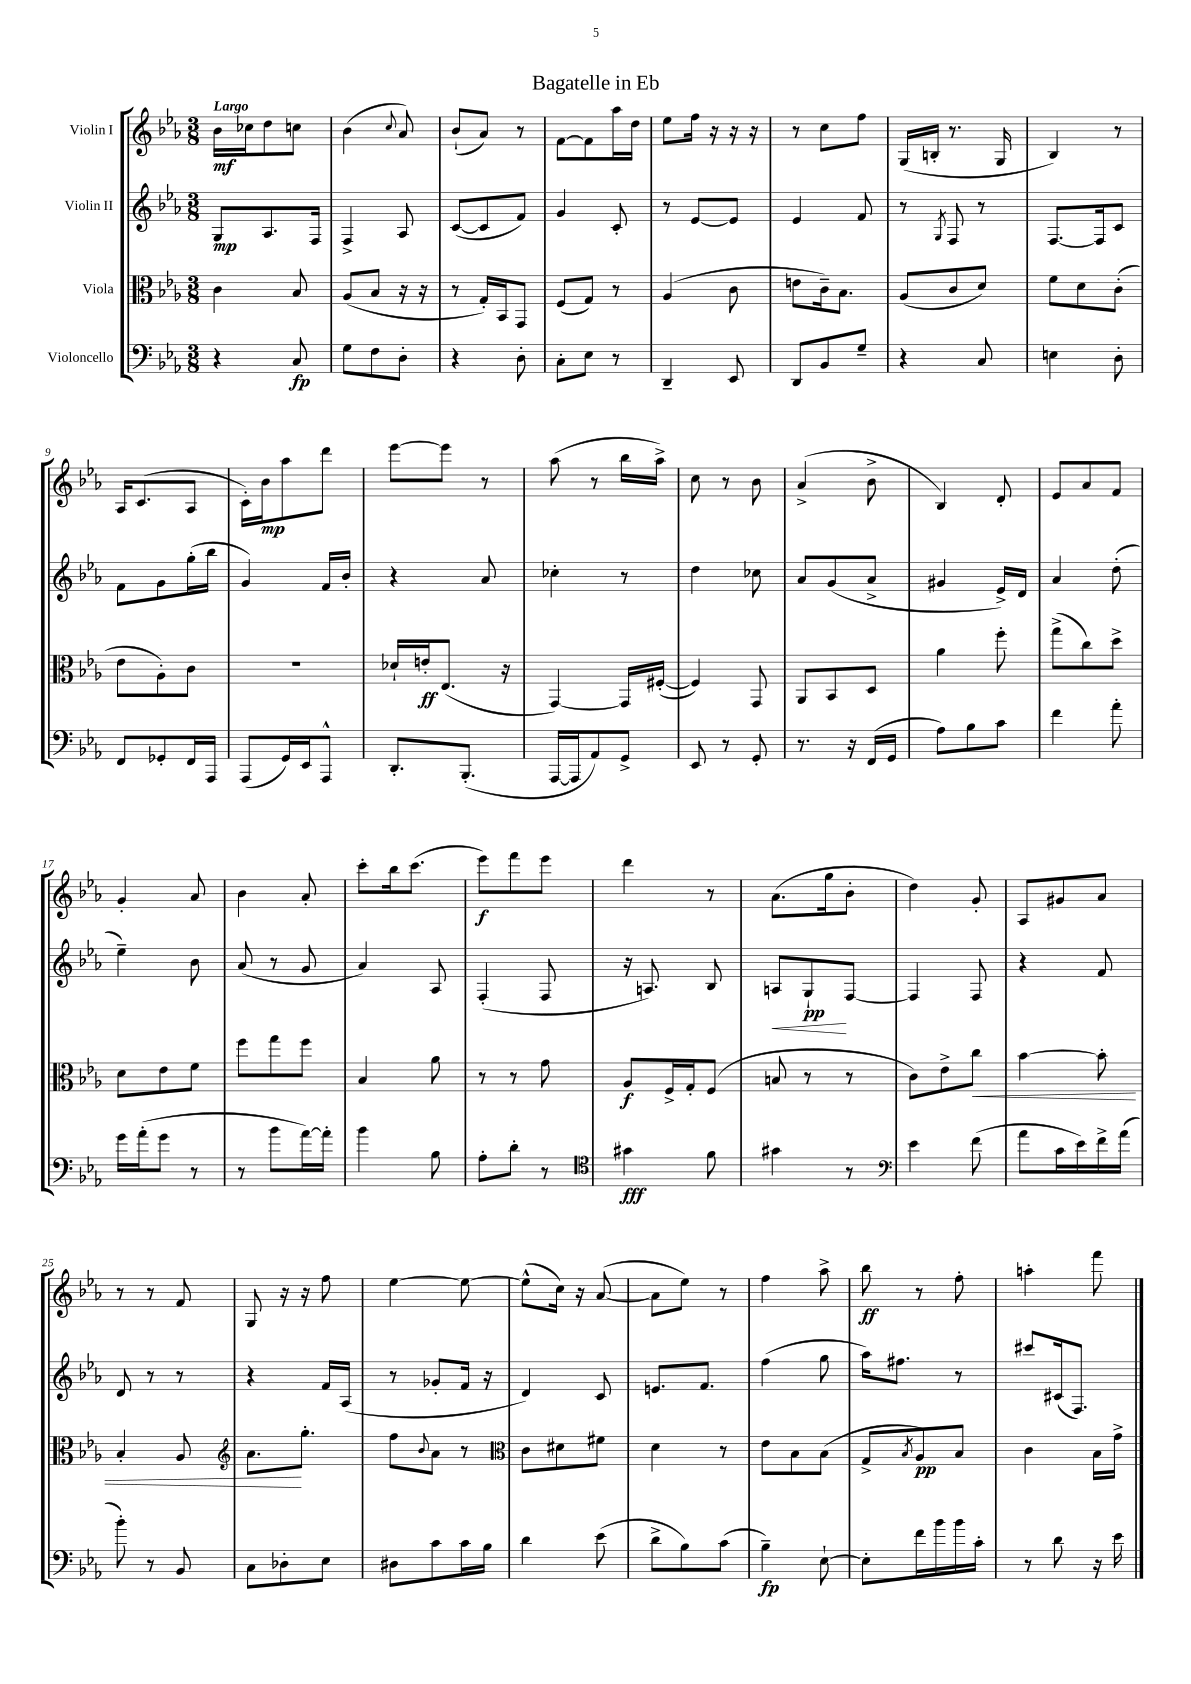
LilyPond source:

\header { title = "Bagatelle in Eb" }
<<
\new StaffGroup <<
\new Staff = "s0" \with { instrumentName = "Violin I" } {
    \clef treble \key ees \major \numericTimeSignature \time 3/8 \tempo "Largo"
    bes'16\mf ces''16 d''8 c''8 |
    bes'4( \appoggiatura { c''8 } aes'8) |
    bes'8-!( aes'8) r8 |
    f'8~ f'8 aes''16 d''16 |
    ees''8 f''16 r16 r16 r16 |
    r8 c''8 f''8 |
    g16( b16-. r8. g16 |
    bes4) r8 |
    aes16 c'8.( aes8 |
    c'16-.) bes'16\mp aes''8 d'''8 |
    ees'''8~ ees'''8 r8 |
    aes''8( r8 bes''16 aes''16->) |
    c''8 r8 bes'8 |
    aes'4->( bes'8-> |
    bes4) d'8-. |
    ees'8 aes'8 f'8 |
    g'4-. aes'8 |
    bes'4 aes'8-. |
    c'''8-. bes''16 c'''8.( |
    ees'''8\f) f'''8 ees'''8 |
    d'''4 r8 |
    aes'8.( g''16 bes'8-. |
    d''4) g'8-. |
    aes8 gis'8 aes'8 |
    r8 r8 f'8 |
    g8 r16 r16 f''8 |
    ees''4~ ees''8~ |
    ees''8-^( c''16) r16 aes'8~( |
    aes'8 ees''8) r8 |
    f''4 aes''8-> |
    bes''8\ff r8 f''8-. |
    a''4-. f'''8 \bar "|." |
}
\new Staff = "s1" \with { instrumentName = "Violin II" } {
    \clef treble \key ees \major \numericTimeSignature \time 3/8
    g8\mp aes8. f16 |
    f4-> aes8 |
    c'8~( c'8 f'8) |
    g'4 c'8-. |
    r8 ees'8~ ees'8 |
    ees'4 f'8 |
    r8 \acciaccatura { g8 } f8 r8 |
    f8.~ f16 c'8 |
    f'8 g'8 g''16-.( bes''16 |
    g'4) f'16 bes'16-. |
    r4 aes'8 |
    ces''4-. r8 |
    d''4 ces''8 |
    aes'8 g'8( aes'8-> |
    gis'4 ees'16->) d'16 |
    aes'4 d''8-.( |
    ees''4--) bes'8 |
    aes'8( r8 g'8 |
    aes'4) aes8 |
    f4-.( f8 |
    r16 a8.) bes8 |
    a8\< g8-!\pp\! f8~ |
    f4 f8 |
    r4 f'8 |
    d'8 r8 r8 |
    r4 f'16 aes16( |
    r8 ges'8-. f'16 r16 |
    d'4) c'8 |
    e'8. f'8. |
    f''4( g''8 |
    aes''16) fis''8. r8 |
    cis'''8 cis'16( f8.) \bar "|." |
}
\new Staff = "s2" \with { instrumentName = "Viola" } {
    \clef alto \key ees \major \numericTimeSignature \time 3/8
    c'4 bes8 |
    aes8( bes8 r16 r16 |
    r8 g16-.) bes,16 g,8 |
    f8( g8) r8 |
    aes4( c'8 |
    e'8 c'16--) bes8. |
    aes8( c'8 d'8) |
    f'8 d'8 c'8-.( |
    ees'8 aes8-.) c'8 |
    R4. |
    des'16-! e'16-.\ff ees8.( r16 |
    g,4~) g,16 fis16~-.( |
    fis4) g,8 |
    aes,8 bes,8 d8 |
    aes'4 f''8-. |
    g''8->( c''8) d''8-> |
    d'8 ees'8 f'8 |
    f''8 g''8 f''8 |
    bes4 aes'8 |
    r8 r8 g'8 |
    aes8\f f16-> g16-. f8( |
    b8 r8 r8 |
    c'8) ees'8-> c''8\< |
    bes'4~ bes'8-. |
    bes4-. aes8 |
    \clef treble aes'8.\! g''8.-. |
    f''8 \appoggiatura { bes'8 } aes'8 r8 |
    \clef alto c'8 dis'8 fis'8 |
    d'4 r8 |
    ees'8 bes8 bes8( |
    g8-> \acciaccatura { bes8 } aes8\pp) bes8 |
    c'4 bes16 g'16-> \bar "|." |
}
\new Staff = "s3" \with { instrumentName = "Violoncello" } {
    \clef bass \key ees \major \numericTimeSignature \time 3/8
    r4 c8\fp |
    g8 f8 d8-. |
    r4 d8-. |
    c8-. ees8 r8 |
    d,4-- ees,8 |
    d,8 bes,8 g8-- |
    r4 c8 |
    e4 d8-. |
    f,8 ges,8-. f,16 aes,,16 |
    aes,,8( g,16) ees,16 aes,,8-^ |
    d,8.-. bes,,8.-.( |
    aes,,16~ aes,,16 aes,8) g,8-> |
    ees,8 r8 g,8-. |
    r8. r16 f,16( g,16 |
    aes8) bes8 c'8 |
    f'4 aes'8-. |
    g'16 aes'16-.( g'8 r8 |
    r8 bes'8 aes'16~) aes'16-. |
    bes'4 bes8 |
    aes8-. d'8-. r8 |
    \clef tenor gis'4\fff f'8 |
    gis'4 r8 |
    \clef bass ees'4 f'8( |
    aes'8 c'16 ees'16) f'16-> aes'16( |
    bes'8-.) r8 bes,8 |
    c8 des8-. ees8 |
    dis8 c'8 c'16 bes16 |
    d'4 ees'8( |
    d'8-> bes8) c'8( |
    bes4--\fp) ees8~-! |
    ees8-. f'16 bes'16 bes'16 c'16-. |
    r8 d'8 r16 ees'16 \bar "|." |
}
>>
>>
